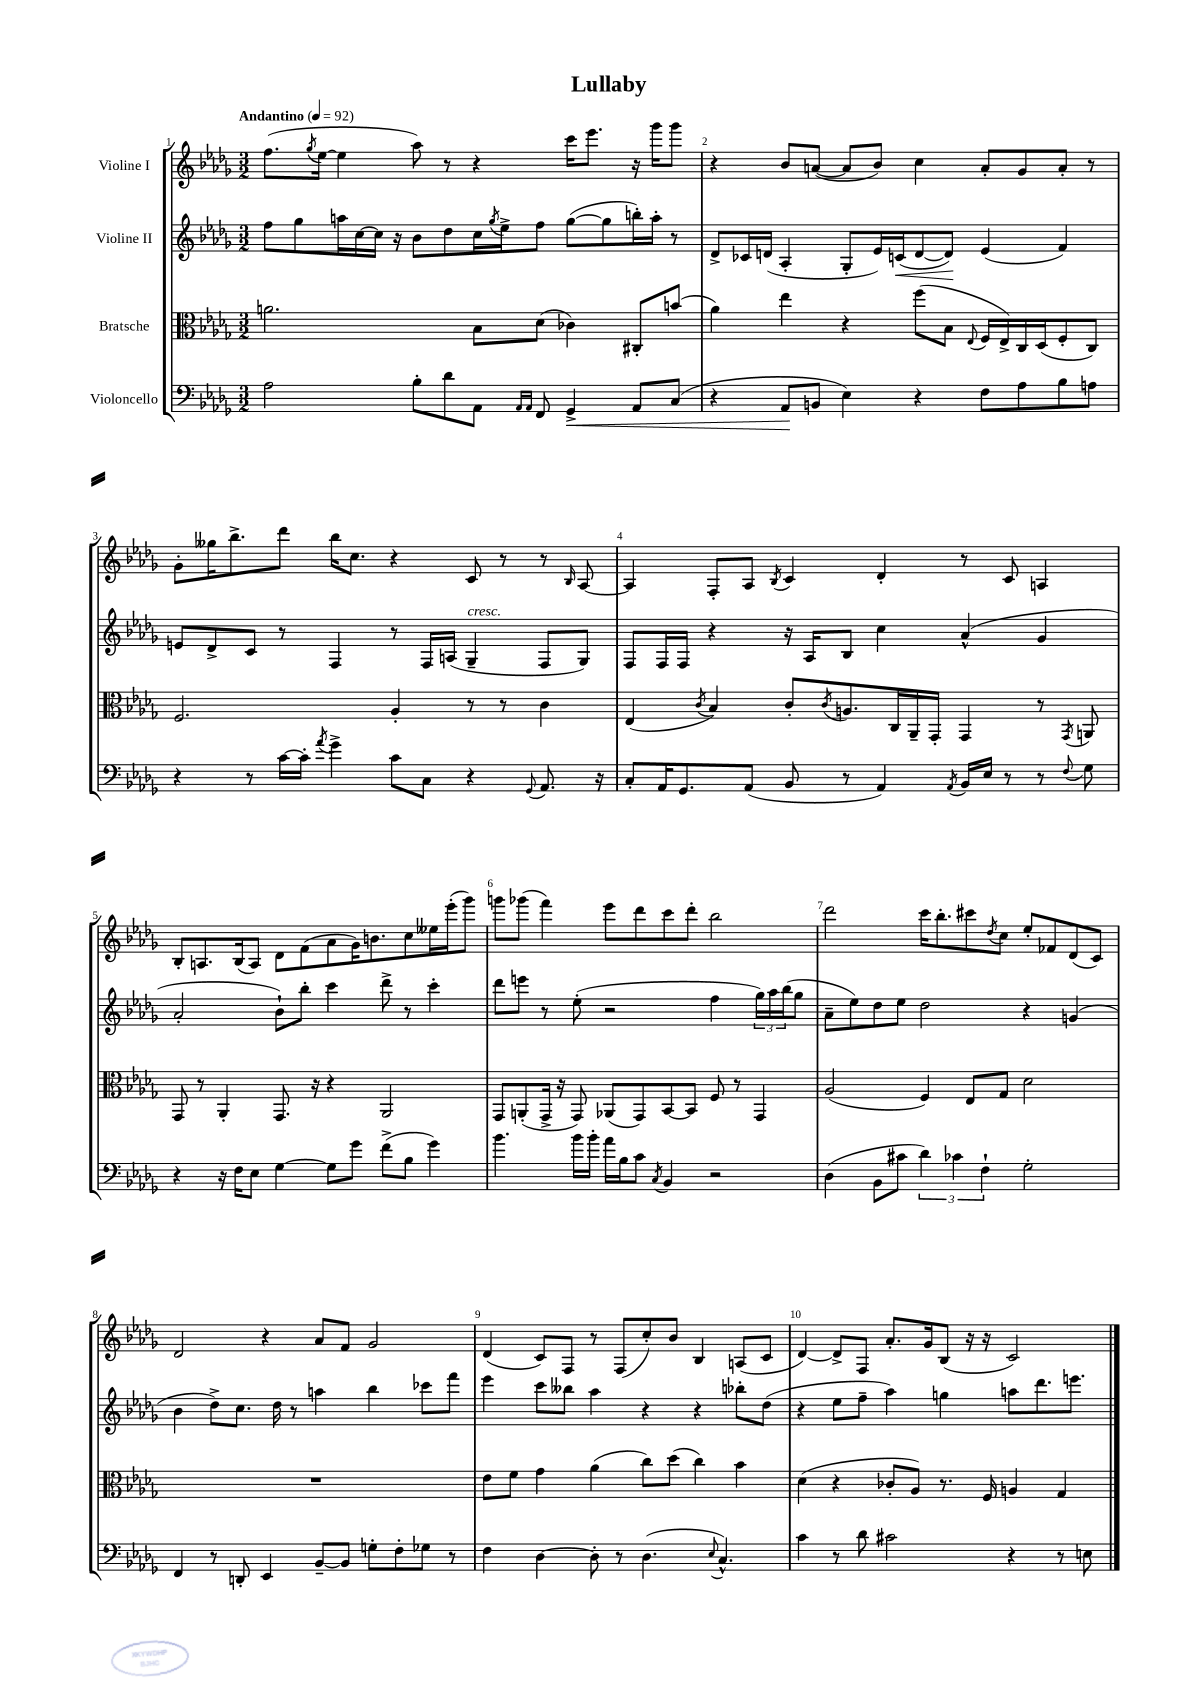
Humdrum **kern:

**kern	**kern	**kern	**kern
*staff4	*staff3	*staff2	*staff1
*clefF4	*clefC3	*clefG2	*clefG2
*k[b-e-a-d-g-]	*k[b-e-a-d-g-]	*k[b-e-a-d-g-]	*k[b-e-a-d-g-]
*M3/2	*M3/2	*M3/2	*M3/2
*MM92	*MM92	*MM92	*MM92
2A-	2.a	8ff	(8.ff
.	.	8gg-	.
.	.	.	8qgg-
.	.	.	[16ee-
.	.	16aa	4ee-]
.	.	[16cc	.
.	.	16cc]	.
.	.	16r	.
8B-'	.	8b-	8aa-)
8d-	.	8dd-	8r
8AA-	8B-	16cc	4r
.	.	8qgg-	.
.	.	16ee-^	.
16qqAA-	.	.	.
16qqAA-	.	.	.
8FF	(8d-	8ff	.
4GG-^	4c-)	([8gg-	16ccc
.	.	.	8.eee-
.	.	8gg-]	.
8AA-	8C#'	16bb')	16r
.	.	16aa'	16ggg-
(8C	(8b	8r	8ggg-
=	=	=	=
4r	4a-)	8d-^	4r
.	.	16c-	.
.	.	(16d	.
8AA-	4ee-	4A-'	8b-
8BB	.	.	([8a
4E-)	4r	8G-'	8a]
.	.	16e-)	8b-)
.	.	(16c	.
4r	(8ff	[8d	4cc
.	8B-	8d])	.
.	8qqE-	.	.
8F	16F	(4e-	8a'
.	16E-^)	.	.
8A-	16C	.	8g-
.	(16D-	.	.
8B-	8F'	4f)	8a'
8A	8C)	.	8r
=	=	=	=
4r	2.F	8e	8g-'
.	.	8d-^	16gg--
.	.	.	8.bb-^
8r	.	8c	.
[16c	.	8r	8ddd-
16c']	.	.	.
8qa-	.	.	.
4g-^	.	4F	16bb-
.	.	.	8.cc
8c	4A-'	8r	4r
8C	.	16F	.
.	.	(16A	.
4r	8r	4G-~	8c
.	8r	.	8r
8qqGG-	.	.	.
8.AA-	4c	8F	8r
.	.	.	16qqB-
.	.	8G-)	[8A-
16r	.	.	.
=	=	=	=
8C'	(4E-	8F	4A-]
16AA-	.	16F	.
8.GG-	.	16F	.
.	8qc	.	.
.	4B-)	4r	8F'
(8AA-	.	.	8A-
.	.	.	8qB-
8BB-	8c'	16r	4c
.	.	16A-	.
.	8qc	.	.
8r	8.A	8B-	.
4AA-)	.	4cc	4d-'
.	16C	.	.
.	16AA-~	.	.
.	16GG-'	.	.
8qAA-	.	.	.
16BB-	4GG-	(4a-^^	8r
16E-	.	.	.
8r	.	.	8c
8r	8r	4g-	4A
8qqF	8qGG-	.	.
8G-	8AA	.	.
=	=	=	=
4r	8GG-	2a-'	8B-'
.	8r	.	8.A
16r	4AA-'	.	.
16F	.	.	(16B-
8E-	.	.	8A)
[4G-	8.GG-	8b-`)	8d-
.	.	8bb-'	(8f
.	16r	.	.
8G-]	4r	4ccc	8a-
8g-	.	.	16g-)
.	.	.	8.b
(8f^	2AA-	8ddd-^	.
8B-	.	8r	8cc
4g-)	.	4ccc'	16ee--
.	.	.	(16eee-'
.	.	.	8ggg-)
=	=	=	=
4.b-	8GG-	8ddd-	8ggg
.	(8AA'	8eee	(8ggg-
.	16GG-^	8r	4fff)
.	16r	.	.
16b-	8GG-)	(8ee-'	.
16b-'	.	.	.
16a-	(8AA-	2r	8eee-
16B-	.	.	.
8c	8GG-)	.	8ddd-
8qC	.	.	.
4BB-	[8BB-	.	8ccc
.	8BB-]	.	8ddd-'
2r	8F	4ff	2bb-
.	8r	.	.
.	4GG-	24gg-)	.
.	.	24aa-	.
.	.	(24bb-	.
.	.	8gg-	.
=	=	=	=
(4D-	(2A-	8a-~	2ddd-
.	.	8ee-)	.
8BB-	.	8dd-	.
8c#	.	8ee-	.
6d-)	4F)	2dd-	16ccc
.	.	.	8.bb-'
6c-	.	.	.
.	8E-	.	8ccc#
6F`	.	.	.
.	.	.	8qdd-
.	8G-	.	8cc
2G-'	2d-	4r	8ee-'
.	.	.	8f-
.	.	(4g	(8d-
.	.	.	8c)
=	=	=	=
4FF	1.r	4b-	2d-
8r	.	8dd-^)	.
8DD'	.	8.cc	.
4EE-	.	.	4r
.	.	16dd-	.
.	.	8r	.
[8BB-~	.	4aa	8a-
8BB-]	.	.	8f
8G'	.	4bb-	2g-
8F'	.	.	.
8G-	.	8ccc-	.
8r	.	8fff	.
=	=	=	=
4F	8e-	4eee-	(4d-
.	8f	.	.
[4D-	4g-	8ccc	8c)
.	.	8bb--	8F
8D-']	(4a-	4aa-	8r
8r	.	.	(8F
(4.D-	8cc)	4r	8cc')
.	(8dd-	.	8b-
.	4cc)	4r	4B-
8qqE-	.	.	.
4.C^^)	.	.	.
.	4b-	8bb-'	(8A
.	.	(8dd-	8c
=	=	=	=
4c	(4d-	4r	[4d-)
8r	4r	8ee-	8d-^]
8d-	.	8ff~	8F
2c#	8c-'	4aa-)	8.a-'
.	8A-)	.	.
.	.	.	16g-
.	8.r	4gg	(8B-
.	.	.	16r
.	16F	.	16r
4r	4A	8aa	2c)
.	.	8.ddd-	.
8r	4G-	.	.
.	.	8.eee	.
8E	.	.	.
==	==	==	==
*-	*-	*-	*-
